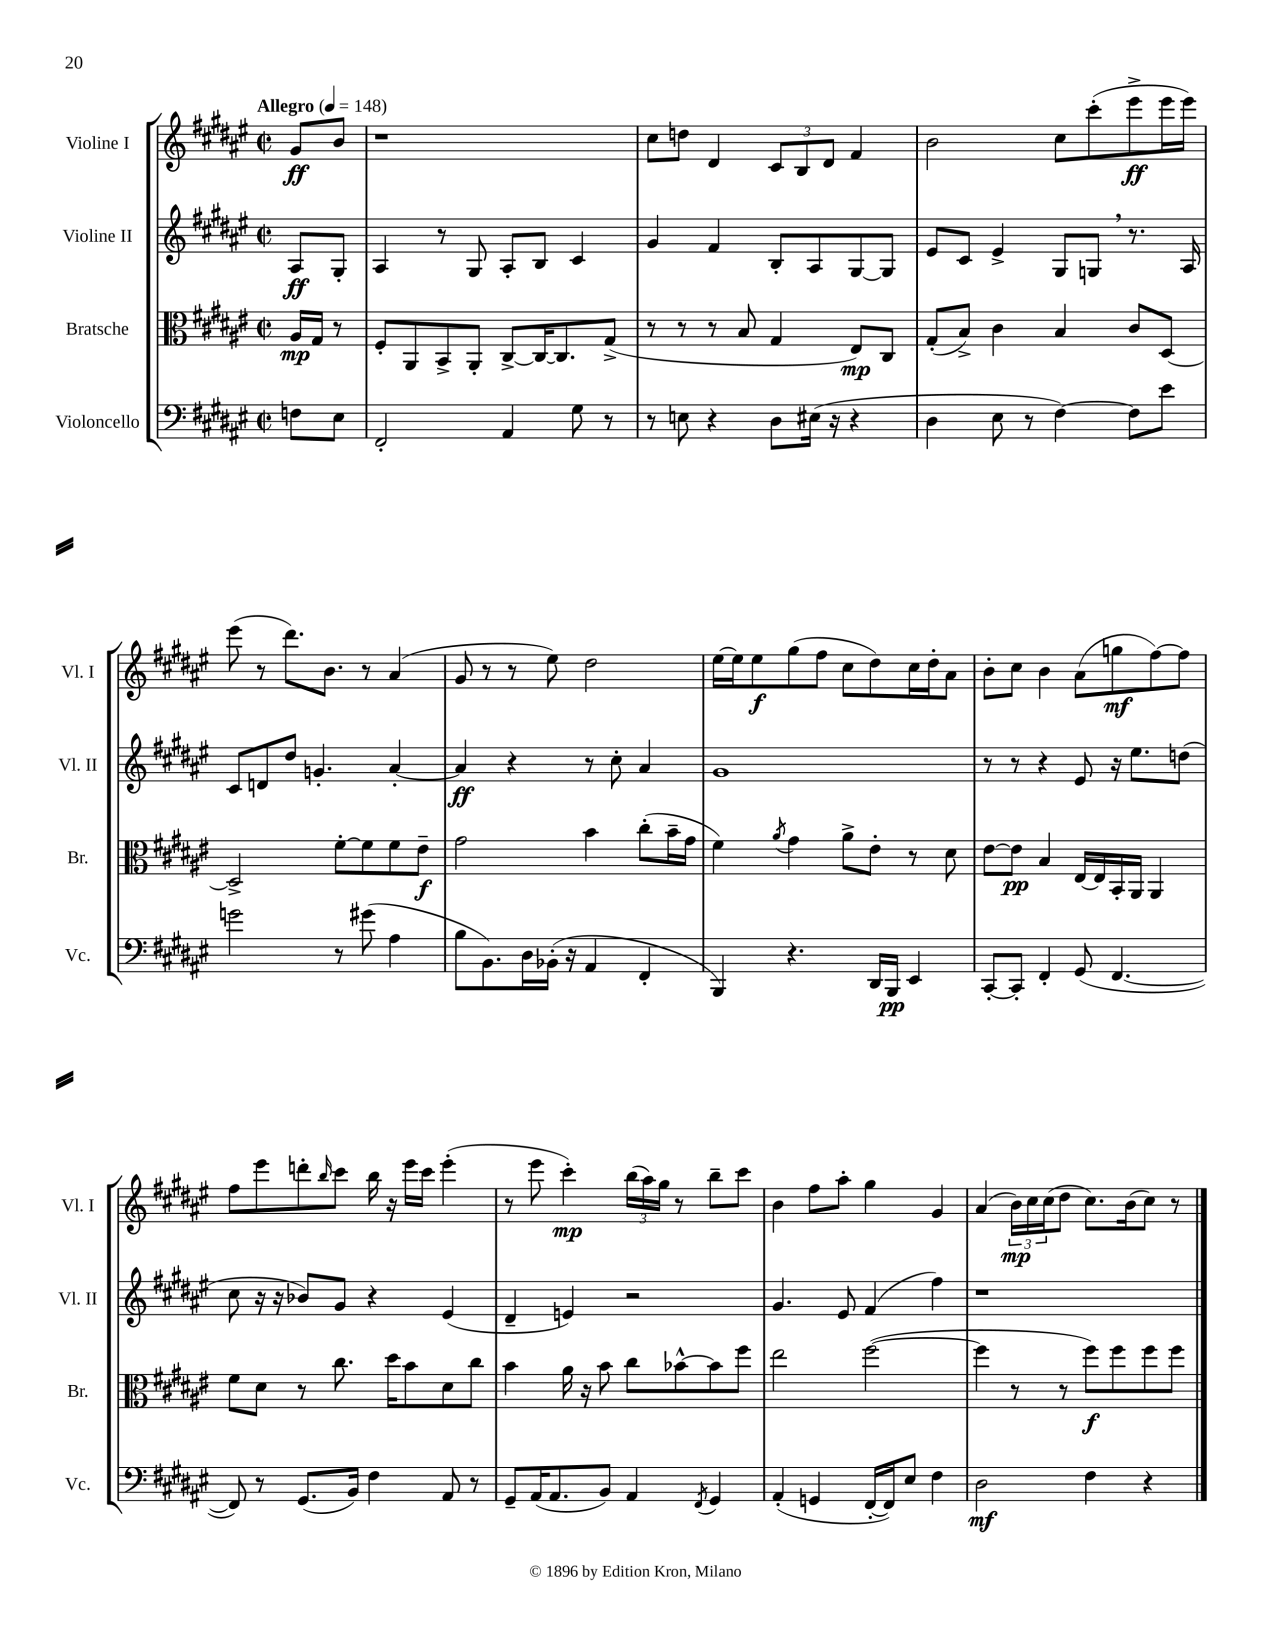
<<
\new StaffGroup <<
\new Staff = "s0" \with { instrumentName = "Violine I" shortInstrumentName = "Vl. I" } {
    \clef treble \key fis \major \defaultTimeSignature \time 2/2 \partial 4 \tempo "Allegro" 4 = 148
    gis'8\ff b'8 |
    r1 |
    cis''8 d''8 dis'4 \tuplet 3/2 { cis'8 b8 dis'8 } fis'4 |
    b'2 cis''8 cis'''8-.( eis'''8->\ff eis'''16 eis'''16) |
    eis'''8( r8 dis'''8.) b'8. r8 ais'4( |
    gis'8 r8 r8 eis''8) dis''2 |
    eis''16~ eis''16 eis''8\f gis''8( fis''8 cis''8 dis''8) cis''16 dis''16-. ais'8 |
    b'8-. cis''8 b'4 ais'8( g''8\mf fis''8~) fis''8 |
    fis''8 eis'''8 d'''8-. \grace { b''16 } cis'''8 b''16 r16 eis'''16 cis'''16 eis'''4-.( |
    r8 eis'''8 cis'''4-.\mp) \tuplet 3/2 { b''16( ais''16) gis''16 } r8 b''8-- cis'''8 |
    b'4 fis''8 ais''8-. gis''4 gis'4 |
    ais'4( \tuplet 3/2 { b'16\mp) cis''16 cis''16( } dis''8 cis''8.) b'16( cis''8) r8 \bar "|." |
}
\new Staff = "s1" \with { instrumentName = "Violine II" shortInstrumentName = "Vl. II" } {
    \clef treble \key fis \major \defaultTimeSignature \time 2/2 \partial 4
    ais8\ff gis8-. |
    ais4 r8 gis8 ais8-. b8 cis'4 |
    gis'4 fis'4 b8-. ais8 gis8~ gis8 |
    eis'8 cis'8 eis'4-> gis8 g8 \breathe r8. ais16 |
    cis'8 d'8 dis''8 g'4.-. ais'4~-. |
    ais'4\ff r4 r8 cis''8-. ais'4 |
    gis'1 |
    r8 r8 r4 eis'8 r16 eis''8. d''8( |
    cis''8 r16 r16 bes'8) gis'8 r4 eis'4( |
    dis'4-- e'4) r2 |
    gis'4. eis'8 fis'4( fis''4) |
    r1 \bar "|." |
}
\new Staff = "s2" \with { instrumentName = "Bratsche" shortInstrumentName = "Br." } {
    \clef alto \key fis \major \defaultTimeSignature \time 2/2 \partial 4
    ais16\mp gis16 r8 |
    fis8-. ais,8 b,8-> ais,8-. cis8~-> cis16~ cis8. gis8->( |
    r8 r8 r8 b8 gis4 eis8\mp) cis8 |
    gis8-.( b8->) cis'4 b4 cis'8 dis8~ |
    dis2-> fis'8~-. fis'8 fis'8 eis'8--\f |
    gis'2 b'4 cis''8-.( b'16-- gis'16 |
    fis'4) \acciaccatura { ais'8 } gis'4 ais'8-> eis'8-. r8 dis'8 |
    eis'8~ eis'8\pp b4 eis16~ eis16 b,16-. ais,16 ais,4 |
    fis'8 dis'8 r8 cis''8. dis''16 b'8 dis'8 cis''8 |
    b'4 ais'16 r16 b'8 cis''8 bes'8~-^ bes'8 fis''8 |
    eis''2 fis''2~( |
    fis''4 r8 r8 fis''8\f) fis''8 fis''8 fis''8 \bar "|." |
}
\new Staff = "s3" \with { instrumentName = "Violoncello" shortInstrumentName = "Vc." } {
    \clef bass \key fis \major \defaultTimeSignature \time 2/2 \partial 4
    f8 eis8 |
    fis,2-. ais,4 gis8 r8 |
    r8 e8 r4 dis8 eis16( r16 r4 |
    dis4 eis8 r8 fis4~) fis8 eis'8 |
    g'2 r8 gis'8( ais4 |
    b8 b,8.) dis16 bes,16-.( r16 ais,4 fis,4-. |
    b,,4) r4. dis,16 b,,16\pp eis,4 |
    cis,8~-. cis,8-. fis,4-. gis,8( fis,4.~ |
    fis,8) r8 gis,8.( b,16) fis4 ais,8 r8 |
    gis,8-- ais,16( ais,8. b,8) ais,4 \acciaccatura { fis,8 } gis,4 |
    ais,4-.( g,4 fis,16~-. fis,16) eis8 fis4 |
    dis2\mf fis4 r4 \bar "|." |
}
>>
>>
\layout { \context { \Score \remove "Bar_number_engraver" } }
